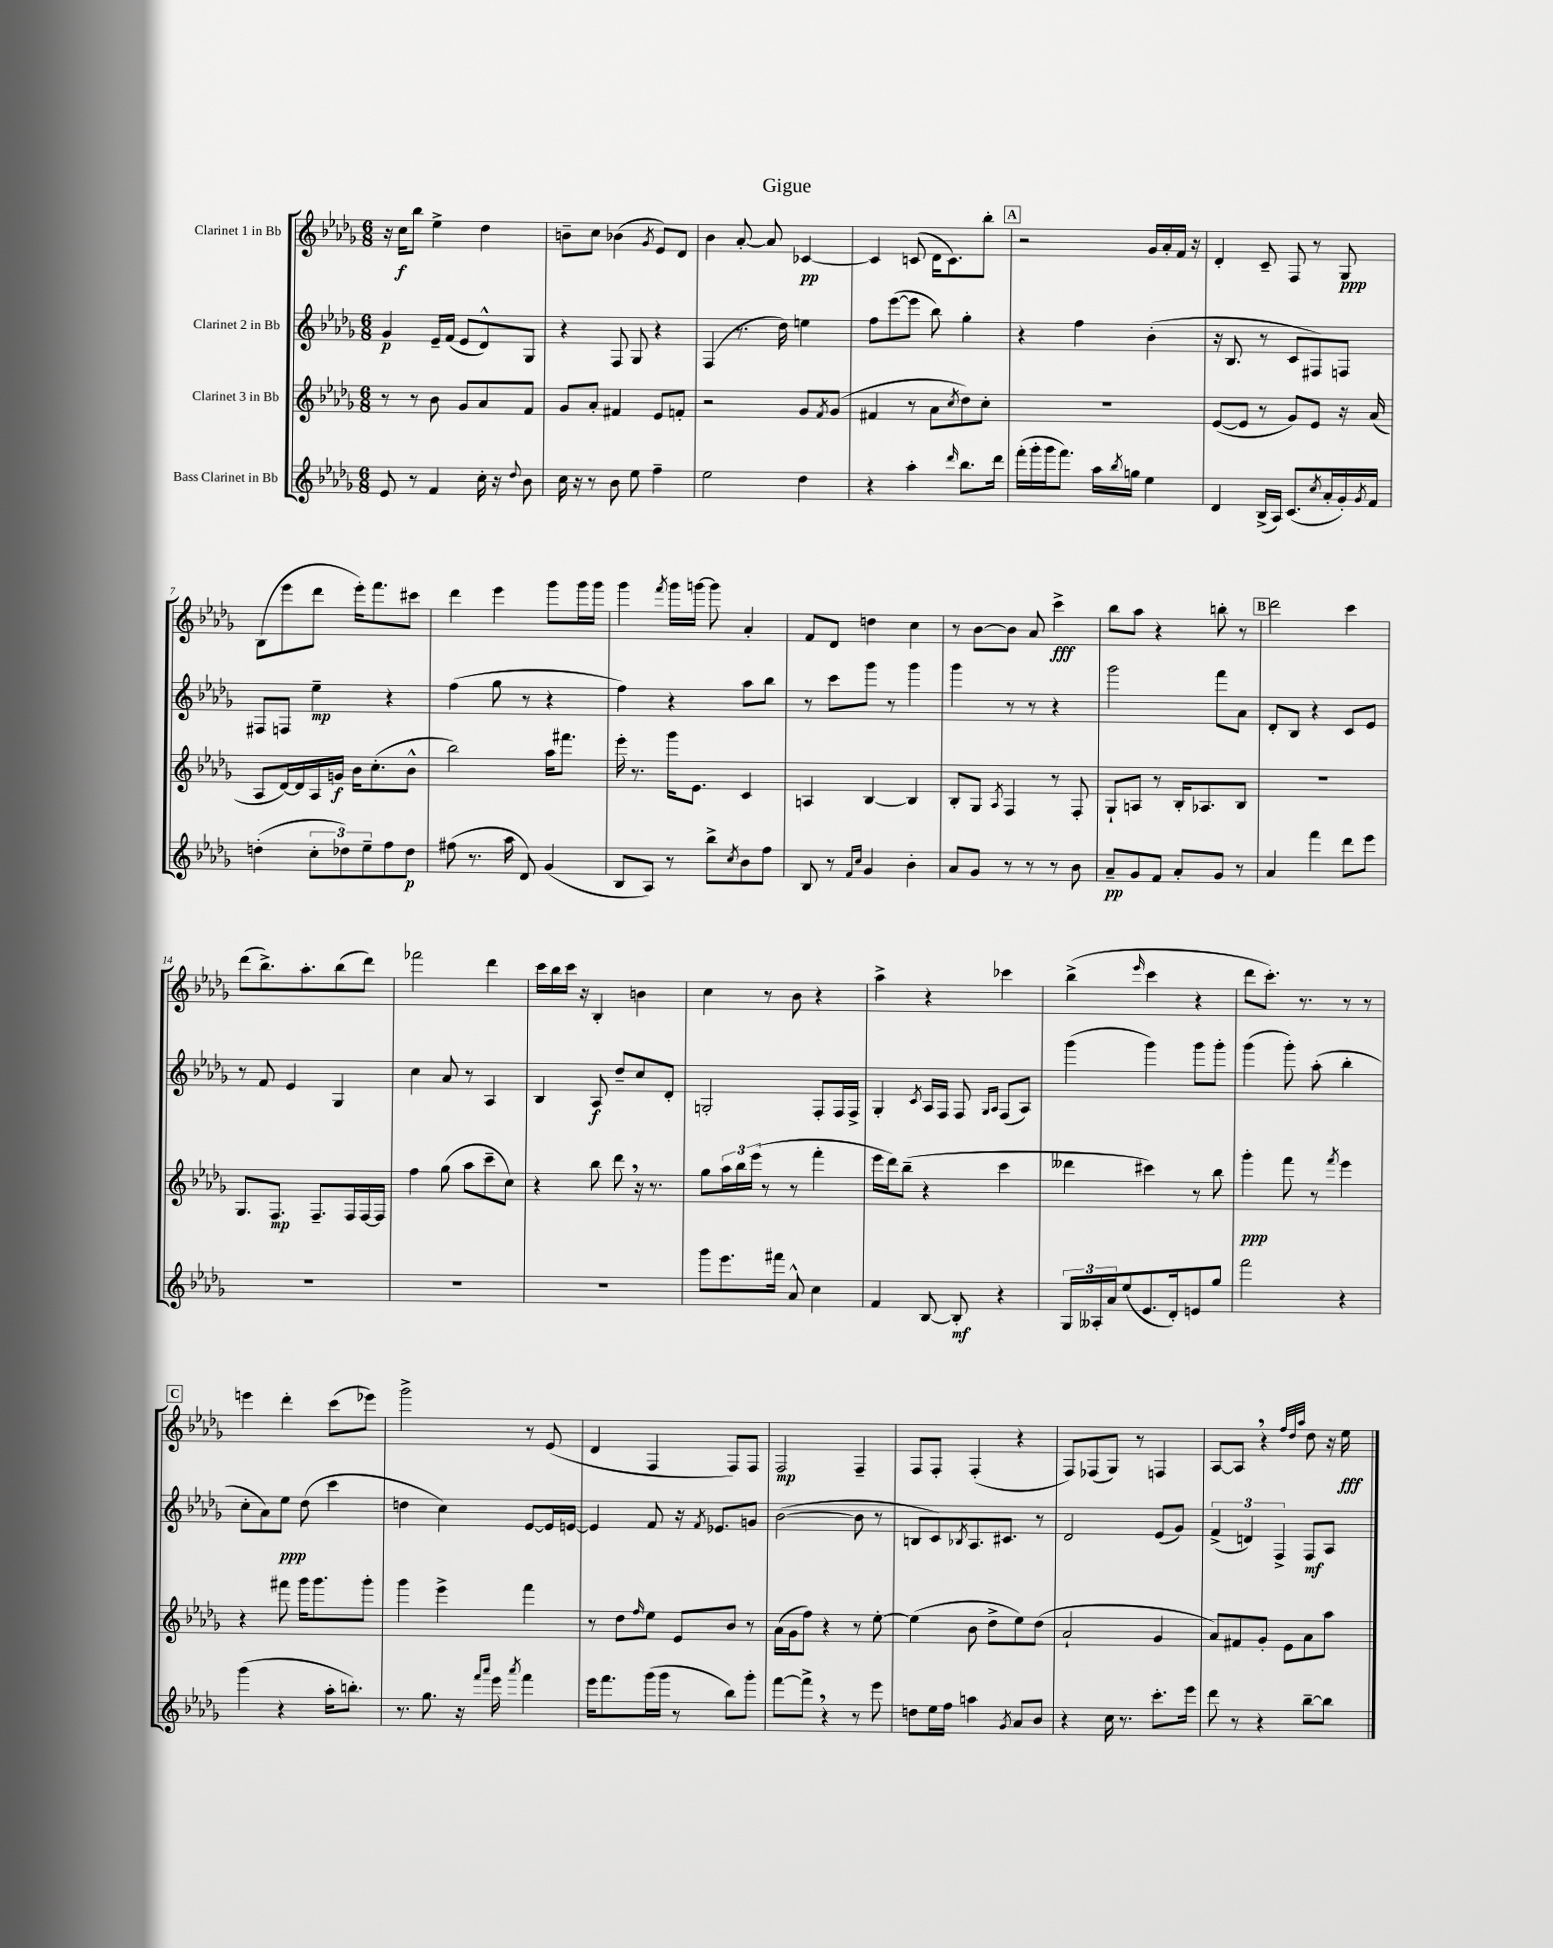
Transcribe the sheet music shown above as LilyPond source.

\header { title = "Gigue" }
<<
\new StaffGroup <<
\new Staff = "s0" \with { instrumentName = "Clarinet 1 in Bb" } {
    \clef treble \key des \major \numericTimeSignature \time 6/8
    r16 c''16\f bes''8 ees''4-> des''4 |
    b'8-- c''8 bes'4( \acciaccatura { ges'8 } ees'8) des'8 |
    bes'4 aes'8~-. aes'8 ces'4~\pp |
    ces'4 c'8( des'16 c'8.) bes''8-. |
    \mark \markup { \box "A" } r2 ges'16 aes'16-. f'16 r16 |
    des'4-. c'8-- f8 r8 ges8\ppp |
    bes8( ees'''8 des'''8 ees'''16-.) f'''8. cis'''8 |
    des'''4 ees'''4 ges'''8 ges'''16 ges'''16 |
    ges'''4 \acciaccatura { f'''8 } ges'''16 g'''16~ g'''8 aes'4-. |
    f'8 des'8 d''4 c''4 |
    r8 bes'8~ bes'8 aes'8 c'''4->\fff |
    bes''8 aes''8 r4 b''8-. r8 |
    \mark \markup { \box "B" } des'''2 c'''4 |
    des'''8( bes''8.->) aes''8.-. bes''8( des'''8) |
    fes'''2 des'''4 |
    c'''16 bes''16 c'''16 r16 bes4-. b'4 |
    c''4 r8 bes'8 r4 |
    aes''4-> r4 ces'''4 |
    bes''4->( \grace { ees'''16 } c'''4 r4 |
    des'''8 c'''8.-.) r8. r8 r8 |
    \mark \markup { \box "C" } e'''4 des'''4-. c'''8( ees'''8) |
    ges'''2-> r8 ees'8( |
    des'4 f4 f8) f8 |
    f2\mp f4-- |
    f8 f8-. f4-.( r4 |
    f8) fes8( ges8) r8 f4 |
    aes8~ aes8 \breathe r4 \grace { f''32 des''32 aes''32 } des''8 r16 ees''16\fff \bar "|." |
}
\new Staff = "s1" \with { instrumentName = "Clarinet 2 in Bb" } {
    \clef treble \key des \major \numericTimeSignature \time 6/8
    ges'4\p ees'16-- f'16( ees'8 des'8-^) ges8 |
    r4 f8 ges8 r4 |
    f4( r8. des''16) e''4 |
    f''8 ees'''8~( ees'''8 bes''8) ges''4-. |
    \mark \markup { \box "A" } r4 f''4 bes'4-.( |
    r16 bes8. r8 c'8 fis8) f8 |
    fis8 f8 ees''4--\mp r4 |
    f''4( ges''8 r8 r4 |
    f''4) r4 aes''8 bes''8 |
    r8 c'''8 ges'''8 r8 ges'''4 |
    ges'''4 r8 r8 r4 |
    ges'''2 f'''8 aes'8 |
    \mark \markup { \box "B" } des'8-. bes8 r4 c'8 ees'8 |
    r8 f'8 ees'4 ges4 |
    c''4 aes'8 r8 aes4 |
    bes4 aes8\f des''8-- c''8 des'8-. |
    g2-. f8-. f16 f16-> |
    ges4-. \acciaccatura { c'8 } aes16 f16 f8 \grace { ges16 aes16 } f8( aes8) |
    ges'''4( ges'''4) ges'''8 ges'''8-. |
    ges'''4( ges'''8-.) aes''8-.( bes''4-. |
    \mark \markup { \box "C" } c''8-. aes'8) ees''8\ppp des''8( c'''4 |
    d''4 c''4) ees'8~ ees'16 e'16~ |
    e'4 f'8 r16 \acciaccatura { f'8 } ees'8. g'8 |
    bes'2~( bes'8 r8 |
    b8 c'8) \acciaccatura { bes8 } aes8. cis'8. r8 |
    des'2 ees'8( ges'8) |
    \tuplet 3/2 { f'4->( d'4) f4-> } f8\mf aes8 \bar "|." |
}
\new Staff = "s2" \with { instrumentName = "Clarinet 3 in Bb" } {
    \clef treble \key des \major \numericTimeSignature \time 6/8
    r8 r8 bes'8 ges'8 aes'8 f'8 |
    ges'8 aes'8-. fis'4 ees'8 f'8-. |
    r2 ges'8 \acciaccatura { f'8 } ges'8( |
    fis'4 r8 aes'8 \acciaccatura { c''8 } des''8) c''8-. |
    \mark \markup { \box "A" } R2. |
    ees'8~( ees'8 r8 ges'8) ees'8 r16 aes'16( |
    aes8 des'16~) des'16 aes16 g'16\f bes'16 c''8.-.( bes'8-^ |
    bes''2) aes''16 fis'''8. |
    ees'''16-. r8. ges'''16 ees'8. c'4 |
    a4 bes4~ bes4 |
    bes8-. ges8 \acciaccatura { aes8 } f4 r8 f8-. |
    ges8-! a8 r8 bes16-. aes8. bes8 |
    \mark \markup { \box "B" } R2. |
    ges8. f8.\mp f8.-- f16 f16~ f16 |
    f''4 ges''8( aes''8 c'''8-- c''8) |
    r4 bes''8 des'''8 \breathe r16 r8. |
    ges''8 \tuplet 3/2 { aes''16 bes''16 ees'''16( } r8 r8 f'''4-. |
    ees'''16 des'''16) bes''8--( r4 c'''4 |
    deses'''4 cis'''4) r8 bes''8 |
    ges'''4-.\ppp f'''8 r8 \acciaccatura { f'''8 } ees'''4 |
    \mark \markup { \box "C" } r4 fis'''8 ges'''16 ges'''8. ges'''8-. |
    ges'''4 ees'''4-> f'''4 |
    r8 des''8 \grace { f''16 } ees''8 ees'8 bes'8 r8 |
    aes'16( ges'16 f''8) r4 r8 ees''8~-. |
    ees''4( bes'8 des''8-> ees''8) des''8( |
    aes'2-! ges'4 |
    aes'8) fis'8 ges'8-. ees'8 aes'8 aes''8 \bar "|." |
}
\new Staff = "s3" \with { instrumentName = "Bass Clarinet in Bb" } {
    \clef treble \key des \major \numericTimeSignature \time 6/8
    ees'8 r8 f'4 c''16-. r16 \appoggiatura { des''8 } bes'8 |
    c''16 r16 r8 bes'8 ees''8 f''4-- |
    ees''2 des''4 |
    r4 aes''4-. \grace { des'''16 } bes''8. des'''16 |
    \mark \markup { \box "A" } f'''16-.( ges'''16-. ges'''16 f'''8.) aes''16 \acciaccatura { bes''8 } g''16 ees''4 |
    des'4 bes16->( aes16) c'8.( \acciaccatura { c''8 } aes'16-. ges'16-.) \acciaccatura { ges'8 } f'16 |
    d''4-.( \tuplet 3/2 { c''8-. des''8) ees''8-- } f''8 des''8\p |
    fis''8( r8. aes''16 des'8) ges'4( |
    bes8 aes8) r8 bes''8-> \acciaccatura { c''8 } bes'8 f''8 |
    bes8 r8 \grace { f'16 c''16 } ges'4 bes'4-. |
    aes'8 ges'8 r8 r8 r8 bes'8 |
    aes'8--\pp ges'8 f'8 aes'8-. ges'8 r8 |
    \mark \markup { \box "B" } aes'4 f'''4 des'''8 ees'''8 |
    R2. |
    R2. |
    R2. |
    ges'''8 ees'''8. fis'''16 aes'8-^ c''4 |
    f'4 bes8~ bes8-.\mf r4 |
    \tuplet 3/2 { ges16 aeses16-. aes'16 } ees''8( ees'8. des'16-.) e'8 ges''8 |
    f'''2 r4 |
    \mark \markup { \box "C" } ges'''4( r4 aes''16-. b''8.-.) |
    r8. ges''8. r16 \grace { f'''16 aes'''16 } ees'''16 \acciaccatura { aes'''8 } f'''4 |
    ees'''16 f'''8. ges'''16( ges'''16 r8 bes''8) ges'''8-. |
    f'''8~ f'''8-> \breathe r4 r8 ees'''8 |
    d''8 ees''16 f''16 a''4 \acciaccatura { ges'8 } aes'8 bes'8 |
    r4 c''16 r8. c'''8.-. ees'''16 |
    des'''8 r8 r4 bes''8~-- bes''8 \bar "|." |
}
>>
>>
